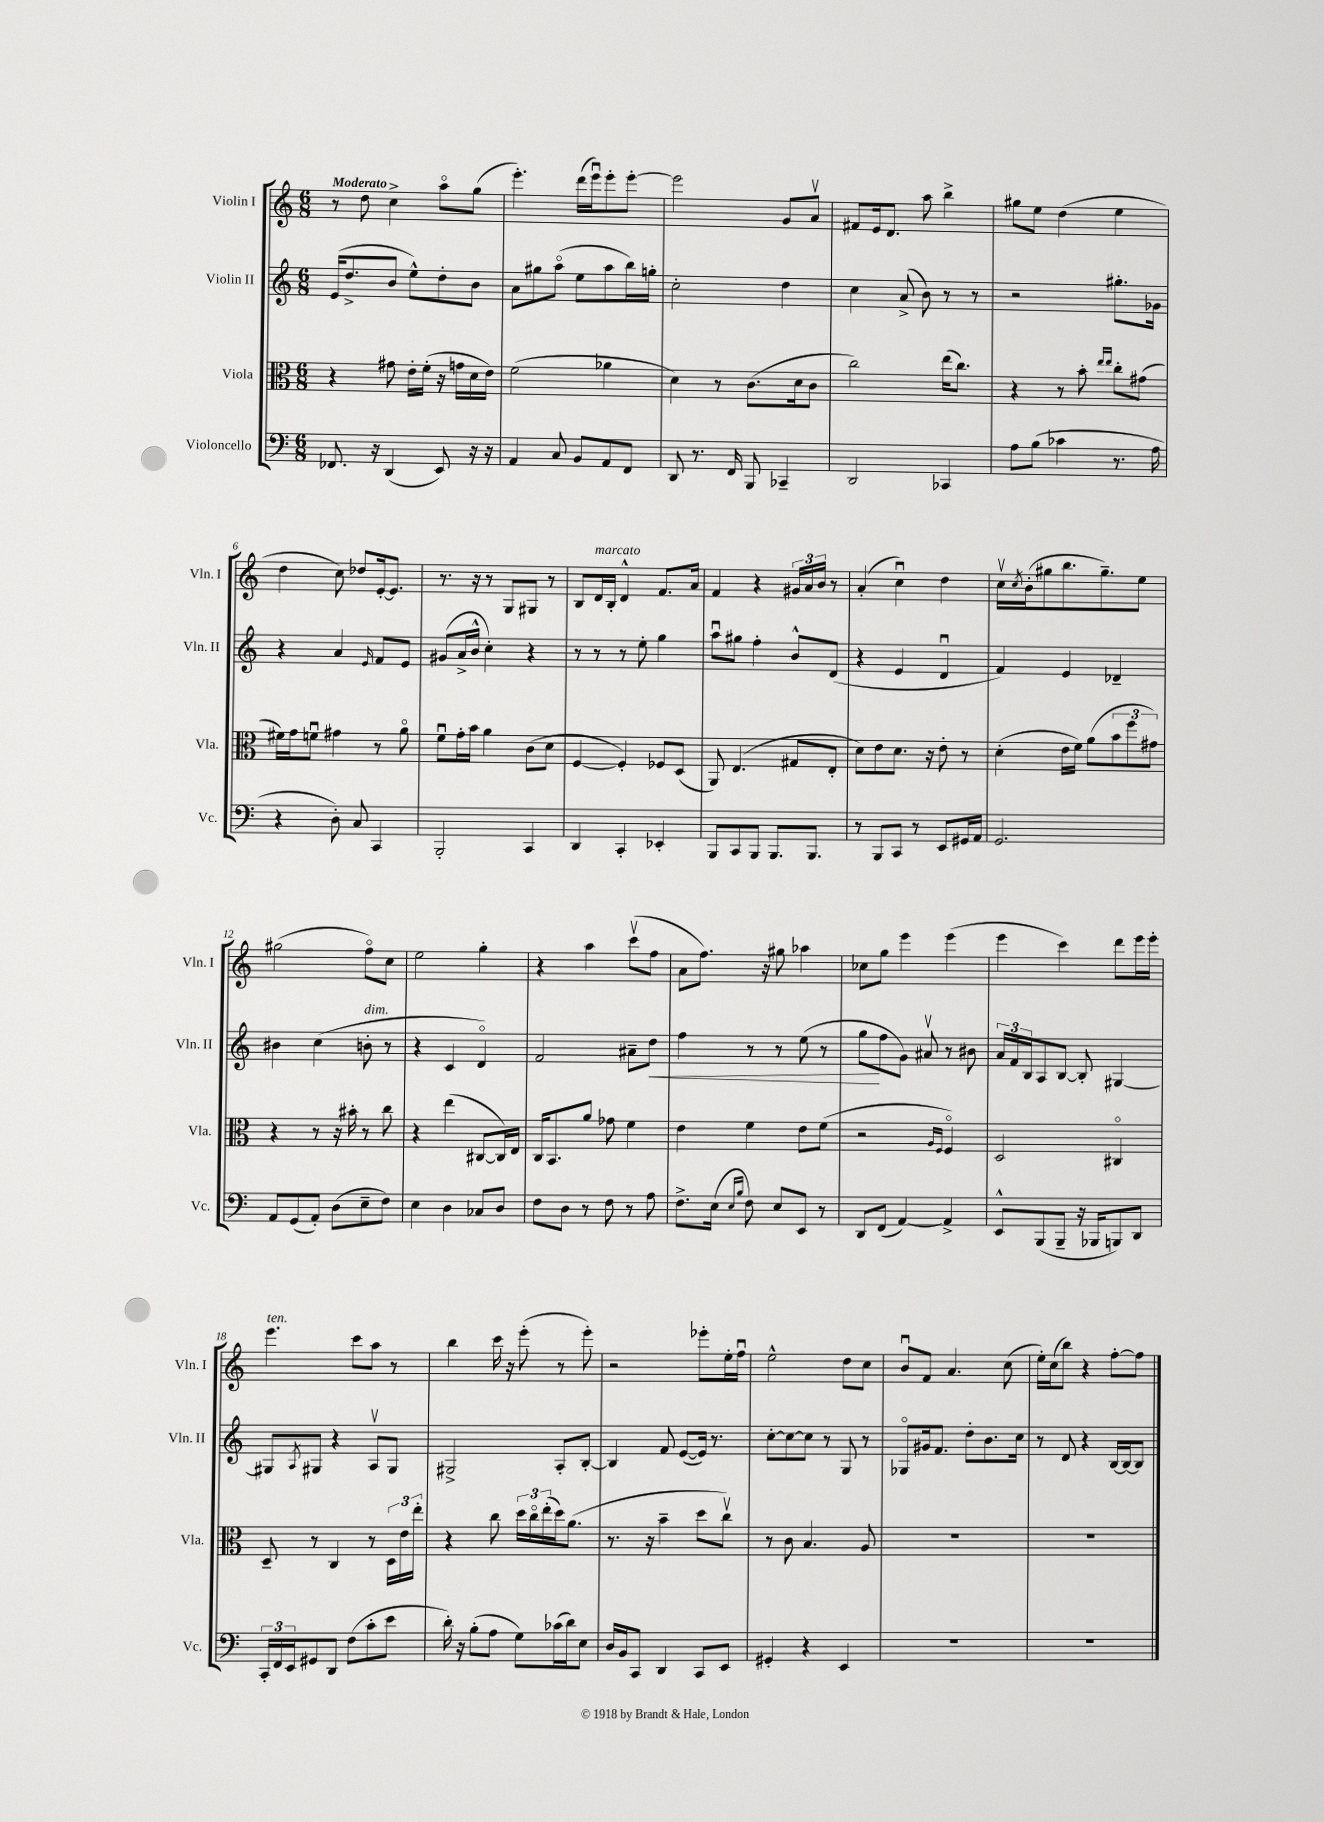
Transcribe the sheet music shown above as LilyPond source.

<<
\new StaffGroup <<
\new Staff = "s0" \with { instrumentName = "Violin I" shortInstrumentName = "Vln. I" } {
    \clef treble \key c \major \numericTimeSignature \time 6/8 \tempo "Moderato"
    r8 d''8 c''4-> a''8\flageolet g''8( |
    e'''4.-.) d'''16( e'''16\downbow) e'''8-. e'''8~-. |
    e'''2 g'8 a'8\upbow |
    fis'8 e'16 d'8. a''8 b''4-> |
    gis''8 e''8 d''4( e''4 |
    d''4 c''8) des''8 e'16~-. e'8. |
    r8. r16 r8 g8 gis8 r8 |
    b8 d'16^\markup { \italic "marcato" } b16-. d'4-^ f'8. a'16 |
    f'4 r4 \tuplet 3/2 { gis'16 a'16 b'16 } r8 |
    a'4-.( c''4\downbow) d''4 |
    c''16\upbow \acciaccatura { c''8 } b'16-.( gis''8 b''8. gis''8.--) e''8 |
    gis''2( f''8\flageolet) c''8 |
    e''2 g''4-. |
    r4 a''4 c'''8\upbow( f''8 |
    a'8 f''8.) r16 gis''8 aes''4 |
    ces''8 g''8 e'''4 e'''4( |
    e'''4 c'''4) d'''8 e'''16 e'''16-. |
    e'''4.^\markup { \italic "ten." } c'''8 a''8 r8 |
    b''4 c'''16 r16 e'''8-.( r8 e'''8-.) |
    r2 ees'''8-. e''16-. f''16\downbow |
    e''2-^ d''8 c''8 |
    b'8\downbow f'8 a'4. c''8( |
    e''16-.) c''16( b''8) r4 f''8~-. f''8 \bar "|." |
}
\new Staff = "s1" \with { instrumentName = "Violin II" shortInstrumentName = "Vln. II" } {
    \clef treble \key c \major \numericTimeSignature \time 6/8
    e'16( d''8.-> b'8 e''8-^) d''8-. b'8 |
    a'8 gis''8 a''8\flageolet( e''8 a''8 b''16) g''16-. |
    c''2-. d''4 |
    c''4 a'8->( b'8) r8 r8 |
    r2 gis''8.-. ges'16 |
    r4 a'4 \grace { e'16 } f'8 e'8 |
    gis'8( a'16-> b'16-^ c''4-.) r4 |
    r8 r8 r8 e''8-. g''4 |
    a''8\downbow gis''8 f''4-. b'8-^ d'8( |
    r4 e'4 d'4\downbow |
    f'4) e'4 des'4-- |
    bis'4 c''4( b'8-.^\markup { \italic "dim." } r8 |
    r4 c'4 d'4\flageolet) |
    f'2 ais'8-- d''8\< |
    f''4 r8 r8 e''8( r8 |
    g''8\! f''8 g'8) ais'8\upbow r8 bis'8 |
    \tuplet 3/2 { a'16 f'16 b16 } a8 b8~ b8-. gis4~ |
    gis8 \acciaccatura { a8 } gis8 r4 a8\upbow gis8 |
    gis2-> a8-. b8~-. |
    b4 f'8 e'8~( e'16) r8. |
    c''8~-. c''8~ c''8 r8 g8 r8 |
    ges8\flageolet gis'16 f'8. d''8-. b'8. c''16 |
    r8 d'8 r4 b16~ b16~ b8 \bar "|." |
}
\new Staff = "s2" \with { instrumentName = "Viola" shortInstrumentName = "Vla." } {
    \clef alto \key c \major \numericTimeSignature \time 6/8
    r4 gis'8 e'16-. f'16-.( r16 g'16 d'16 e'16) |
    f'2( aes'4 |
    d'4) r8 c'8.( d'16 c'8 |
    c''2) e''16( c''8.) |
    r4 r8 b'8-. \grace { e''16 e''16 } c''8-. gis'8( |
    fis'16) g'16 f'8\downbow gis'4 r8 a'8\flageolet |
    f'8\downbow g'16-. b'16 a'4 c'8( d'8 |
    f4~ f4-.) fes8 d8( |
    a,8) e4.( gis8 e8-. |
    d'8) e'8 d'8. r16 e'8-. r8 |
    d'4-.( e'16 f'16) a'8( \tuplet 3/2 { b'8 f''8 gis'8) } |
    r4 r8 r16 bis'16-. r8 c''8 |
    r4 e''4( cis8~ cis16) e16 |
    c16 b,8. a'8 ges'8 f'4 |
    e'4 f'4 e'8 f'8( |
    r2 \grace { a16 f16 } f4\flageolet) |
    d2 cis4\flageolet |
    d8-- r8 c4 r8 \tuplet 3/2 { d16 e'16 e''16-. } |
    r4 c''8 \tuplet 3/2 { d''16 c''16\flageolet e''16-.( } d''16) a'8.( |
    r8. r16 b'4-- d''8 c''8\upbow) |
    r8 c'8 b4. a8 |
    R2. |
    R2. \bar "|." |
}
\new Staff = "s3" \with { instrumentName = "Violoncello" shortInstrumentName = "Vc." } {
    \clef bass \key c \major \numericTimeSignature \time 6/8
    fes,8. r16 d,4( e,8) r16 r16 |
    a,4 c8 b,8 a,8 f,8 |
    d,8 r8. f,16 b,,8 ces,4-- |
    d,2 ces,4 |
    a8 b8( ces'4 r8. a16 |
    r4 d8-.) c8 c,4 |
    b,,2-. c,4 |
    d,4 c,4-. ees,4-. |
    b,,8 c,8 b,,8 b,,8. b,,8. |
    r8 b,,8 c,8 r8 e,8 gis,16 a,16 |
    g,2. |
    a,8 g,8( a,8-.) d8( e8-- f8) |
    e4 d4 ces8 d8 |
    f8 d8 r8 f8 r8 a8 |
    f8.-> e16( \grace { e16 b16 } f8) e8 e,8 r8 |
    d,8 f,8( a,4~) a,4-> |
    e,8-^ b,,8( b,,8-- r16 bes,,16 b,,8) d,8 |
    \tuplet 3/2 { c,16-. f,16 e,16 } gis,8 d,8 f8( c'8-. e'8 |
    d'16-.) r16 b8-.( a8 g8) ces'16( d'16) e8 |
    d16 b,16 c,8 d,4 c,8 e,8 |
    gis,4-. r4 e,4 |
    R2. |
    R2. \bar "|." |
}
>>
>>
